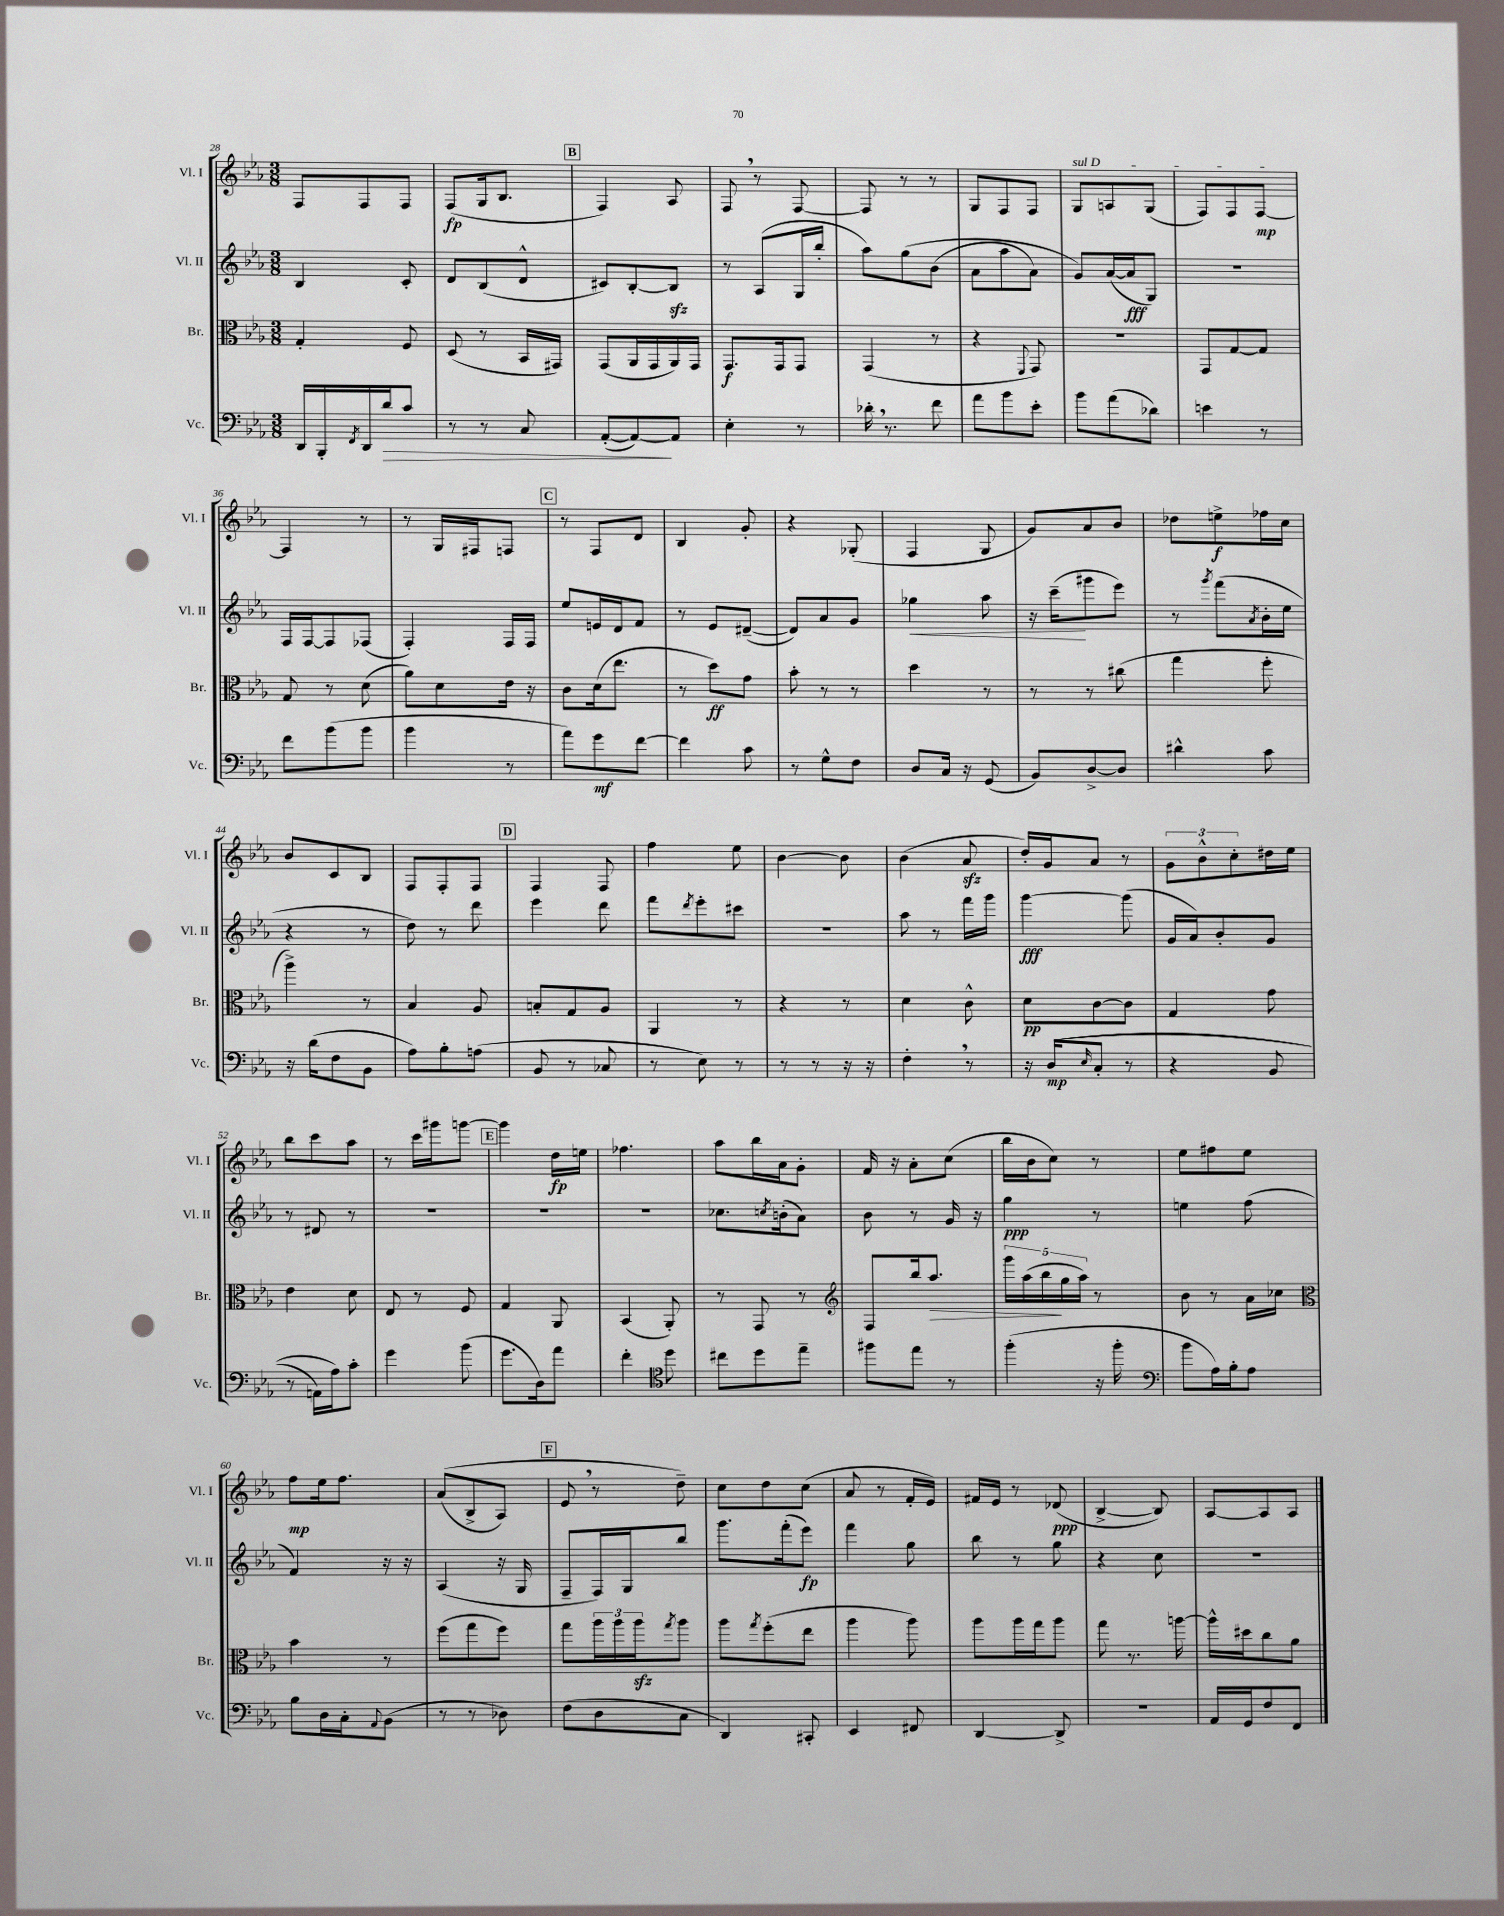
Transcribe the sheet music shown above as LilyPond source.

<<
\new StaffGroup <<
\new Staff = "s0" \with { instrumentName = "Vl. I" shortInstrumentName = "Vl. I" } {
    \clef treble \key ees \major \numericTimeSignature \time 3/8
    f8 f8 f8 |
    f8\fp( g16 bes8. |
    \mark \markup { \box "B" } f4) aes8 |
    f8 \breathe r8 f8~ |
    f8 r8 r8 |
    g8 f8 f8 |
    \once \override TextSpanner.bound-details.left.text = \markup { \italic "sul D" } g8\startTextSpan a8 g8( |
    f8) f8 f8~\mp\stopTextSpan |
    f4 r8 |
    r8 g16 fis16 f8 |
    \mark \markup { \box "C" } r8 f8 d'8 |
    bes4 g'8-. |
    r4 ges8-.( |
    f4 g8 |
    g'8) aes'8 bes'8 |
    des''8 e''8->\f fes''16 c''16 |
    bes'8 c'8 bes8 |
    f8 f8-. f8 |
    \mark \markup { \box "D" } f4 f8 |
    f''4 ees''8 |
    bes'4~ bes'8 |
    bes'4( aes'8\sfz |
    d''16-.) g'16 aes'8 r8 |
    \tuplet 3/2 { g'8 bes'8-^ c''8-. } dis''16 ees''16 |
    bes''8 c'''8 aes''8 |
    r8 c'''16 gis'''16 g'''8~ |
    \mark \markup { \box "E" } g'''4 d''16\fp e''16 |
    fes''4. |
    aes''8 bes''16 aes'16 g'8-. |
    f'16 r16 aes'8-. c''8( |
    bes''16 bes'16 c''8) r8 |
    ees''8 fis''8 ees''8 |
    f''8\mp ees''16 f''8. |
    aes'8(\( bes8-> aes8) |
    \mark \markup { \box "F" } ees'8 \breathe r8 d''8--\) |
    c''8 d''8 c''8( |
    aes'8 r8 f'16-. ees'16) |
    fis'16 ees'16 r8 des'8\ppp( |
    bes4~-> bes8) |
    aes8~ aes8 aes8 \bar "|." |
}
\new Staff = "s1" \with { instrumentName = "Vl. II" shortInstrumentName = "Vl. II" } {
    \clef treble \key ees \major \numericTimeSignature \time 3/8
    bes4 c'8-. |
    d'8 bes8( d'8-^ |
    \mark \markup { \box "B" } cis'8) bes8~-. bes8\sfz |
    r8 aes8( g16 bes''16-. |
    aes''8) g''8\( bes'8( |
    aes'8 aes''8 aes'8) |
    g'8\) aes'16~( aes'16\fff g8) |
    R4. |
    f16 f16~ f8 fes8( |
    f4-.) f16 f16 |
    \mark \markup { \box "C" } ees''8 e'16 d'16 f'8 |
    r8 ees'8 dis'8~--( |
    dis'8) aes'8 g'8 |
    ges''4\< aes''8 |
    r16 c'''16--\!( gis'''8 ees'''8) |
    r8 \acciaccatura { g'''8 } f'''8( \acciaccatura { aes'8 } bes'16-. ees''16 |
    r4 r8 |
    d''8) r8 d'''8 |
    \mark \markup { \box "D" } ees'''4 d'''8 |
    f'''8 \acciaccatura { d'''8 } ees'''8-. cis'''8 |
    R4. |
    aes''8 r8 f'''16 g'''16 |
    g'''4~\fff g'''8( |
    g'16 aes'16) bes'8-. g'8 |
    r8 dis'8 r8 |
    R4. |
    \mark \markup { \box "E" } R4. |
    R4. |
    ces''8. \acciaccatura { c''8 } b'16-.( aes'8) |
    bes'8 r8 g'16 r16 |
    g''4\ppp r8 |
    e''4 f''8( |
    f'4) r16 r16 |
    aes4( r16 g16 |
    \mark \markup { \box "F" } f8-- f16) g16 bes''8 |
    g'''8. f'''16-.( ees'''8\fp) |
    f'''4 g''8 |
    bes''8 r8 g''8 |
    r4 c''8 |
    R4. \bar "|." |
}
\new Staff = "s2" \with { instrumentName = "Br." shortInstrumentName = "Br." } {
    \clef alto \key ees \major \numericTimeSignature \time 3/8
    g4-. f8 |
    d8( r8 bes,16 gis,16) |
    \mark \markup { \box "B" } g,8( aes,16 g,16 aes,16) g,16 |
    g,8.\f g,16 g,8 |
    g,4( r8 |
    r4 \appoggiatura { f,8 } g,8) |
    R4. |
    g,8 g8~ g8 |
    g8 r8 d'8( |
    aes'8) d'8 ees'16 r16 |
    \mark \markup { \box "C" } c'8 d'16( ees''8. |
    r8 d''8\ff) g'8 |
    bes'8-. r8 r8 |
    d''4 r8 |
    r8 r8 cis''8( |
    g''4 f''8-. |
    aes''4->) r8 |
    bes4 aes8 |
    \mark \markup { \box "D" } b8-. g8 aes8 |
    aes,4 r8 |
    r4 r8 |
    d'4 c'8-^ |
    d'8\pp c'8~ c'8 |
    g4 g'8 |
    ees'4 d'8 |
    ees8 r8 f8 |
    \mark \markup { \box "E" } g4 aes,8 |
    bes,4( aes,8-.) |
    r8 g,8 r8 |
    \clef treble f8 bes''16 aes''8.\> |
    \tuplet 5/4 { g'''16 aes''16( bes''16\! g''16 aes''16) } r8 |
    bes'8 r8 aes'16 ces''16 |
    \clef alto bes'4 r8 |
    f''8( g''8 f''8) |
    \mark \markup { \box "F" } g''8 \tuplet 3/2 { aes''16 aes''16 aes''16\sfz } \acciaccatura { g''8 } aes''8 |
    aes''8 \acciaccatura { g''8 } f''8-.( ees''8 |
    aes''4 aes''8) |
    aes''8 aes''16 g''16 aes''8 |
    g''8 r8. a''16~ |
    a''16-^ dis''16 c''8 aes'8 \bar "|." |
}
\new Staff = "s3" \with { instrumentName = "Vc." shortInstrumentName = "Vc." } {
    \clef bass \key ees \major \numericTimeSignature \time 3/8
    d,16 bes,,16-. \acciaccatura { f,8 } d,16 d'16\> c'8 |
    r8 r8 c8 |
    \mark \markup { \box "B" } aes,8~-.( aes,8~\!) aes,8 |
    ees4-. r8 |
    des'16-. \breathe r8. f'8 |
    aes'8 bes'8 ees'8-. |
    bes'8 aes'8( des'8) |
    e'4 r8 |
    f'8 bes'8( bes'8 |
    bes'4 r8 |
    \mark \markup { \box "C" } aes'8) g'8\mf f'8~ |
    f'4 c'8 |
    r8 g8-^ f8 |
    d8 c16 r16 g,8( |
    bes,8) d8~-> d8 |
    dis'4-^ c'8 |
    r16 d'16( f8 bes,8 |
    aes8) bes8-. a8( |
    \mark \markup { \box "D" } bes,8 r8 ces8 |
    r8 ees8) r8 |
    r8 r8 r16 r16 |
    f4-. \breathe r8 |
    r16 d16\mp(\( \grace { ees16 } c8-. r8 |
    r4 bes,8 |
    r8 a,16) aes16\) c'8-. |
    g'4 bes'8( |
    \mark \markup { \box "E" } g'8. d16) aes'8 |
    f'4-. \clef tenor d''8 |
    cis''8 d''8 ees''8-- |
    fis''8 ees''8 r8 |
    f''4-.( r16 f''16-. |
    \clef bass bes'8 aes16) bes16-. aes8 |
    bes8 d16 c16-. \appoggiatura { aes,8 } bes,8( |
    r8 r8 des8) |
    \mark \markup { \box "F" } f8( d8 c8 |
    d,4) cis,8-. |
    ees,4 fis,8 |
    d,4~ d,8-> |
    r4. |
    aes,16 g,16 f8 f,8 \bar "|." |
}
>>
>>
\layout { \context { \Score currentBarNumber = #28 } }
